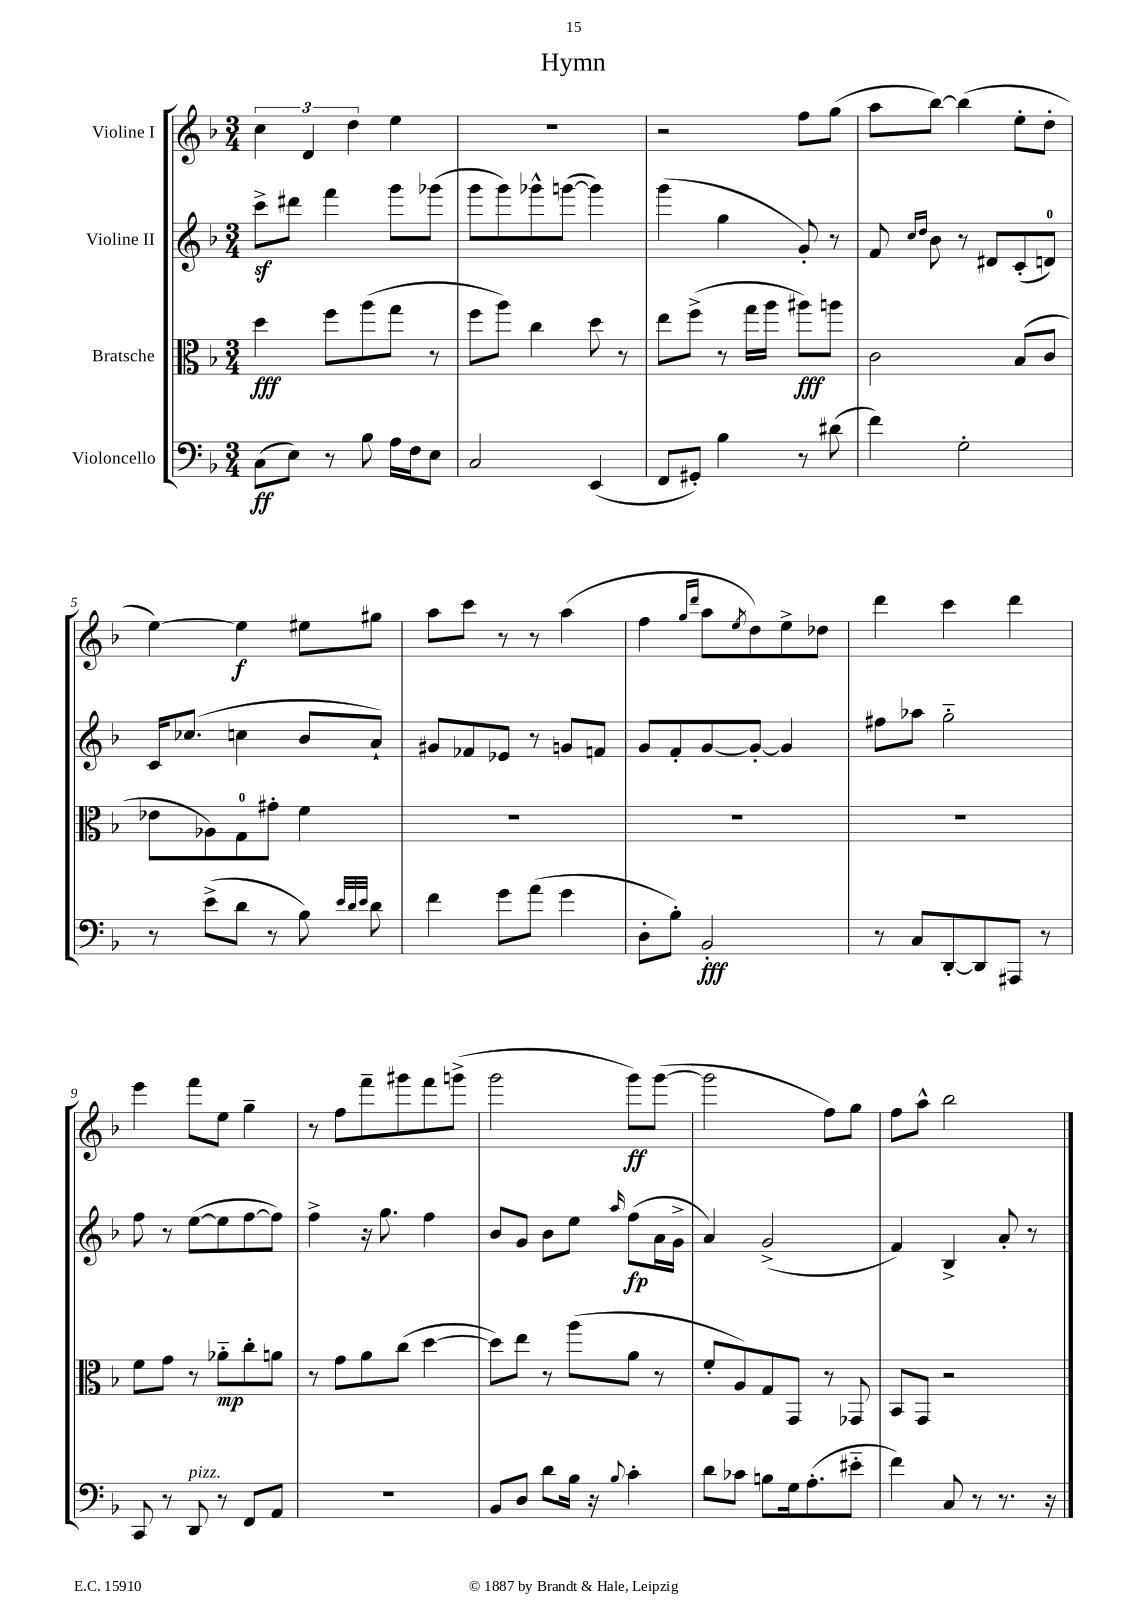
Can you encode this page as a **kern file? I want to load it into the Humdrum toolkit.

**kern	**kern	**kern	**kern
*staff4	*staff3	*staff2	*staff1
*clefF4	*clefC3	*clefG2	*clefG2
*k[b-]	*k[b-]	*k[b-]	*k[b-]
*M3/4	*M3/4	*M3/4	*M3/4
(8C	4dd	8ccc^	6cc
8E)	.	8ddd#	.
.	.	.	6d
8r	8ff	4fff	.
.	.	.	6dd
8B-	(8aa	.	.
16A	8gg	8ggg	4ee
16F	.	.	.
8E	8r	(8ggg-	.
=	=	=	=
2C	8ff	8ggg	2.r
.	8aa)	8ggg)	.
.	4cc	8ggg-^^	.
.	.	([8ggg	.
(4EE	8dd	4ggg])	.
.	8r	.	.
=	=	=	=
8FF	8ee	(4ggg	2r
8GG#')	(8ff^	.	.
4B-	8r	4gg	.
.	16gg	.	.
.	16aa	.	.
8r	8aa#)	8g')	8ff
(8d#	8aa	8r	(8gg
=	=	=	=
4f)	2c	8f	8aa
.	.	16qqcc	.
.	.	16qqdd	.
.	.	8b-	[8bb-)
2G'	.	8r	(4bb-]
.	.	8d#	.
.	(8B-	(8c'	8ee'
.	8c	8d)	8dd'
=	=	=	=
8r	8e-	16c	[4ee)
.	.	(8.cc-	.
(8e^	8A-)	.	.
8d	8G	4cc	4ee]
8r	8g#'	.	.
8B-)	4f	8b-	8ee#
32qqe	.	.	.
32qqd	.	.	.
32qqe	.	.	.
8d	.	8a`)	8gg#
=	=	=	=
4f	2.r	8g#	8aa
.	.	8f-	8ccc
8g	.	8e-	8r
(8a	.	8r	8r
4g	.	8g	(4aa
.	.	8f	.
=	=	=	=
8D'	2.r	8g	4ff
8B-')	.	8f'	.
.	.	.	16qqgg
.	.	.	16qqddd
2BB-'	.	[8g	8aa
.	.	.	8qee
.	.	8g'_	8dd)
.	.	4g]	8ee^
.	.	.	8dd-
=	=	=	=
8r	2.r	8ff#	4ddd
8C	.	8aa-	.
[8DD'	.	2gg'~	4ccc
8DD]	.	.	.
8AAA#	.	.	4ddd
8r	.	.	.
=	=	=	=
8CC	8f	8ff	4eee
8r	8g	8r	.
8DD	8r	([8ee	8fff
8r	8a-'~	8ee]	8ee
8FF	8cc'	[8ff	4gg~
8AA	8a	8ff])	.
=	=	=	=
2.r	8r	4ff^	8r
.	8g	.	8ff
.	8a	16r	8fff~
.	.	8.gg	.
.	(8cc	.	8ggg#
.	[4dd	4ff	8fff
.	.	.	(8ggg^
=	=	=	=
8BB-	8dd])	8b-	2ggg
8D	8ee	8g	.
8d	8r	8b-	.
16B-	(8aa	8ee	.
16r	.	.	.
8qqB-	.	16qqaa	.
4c'	8a	(8ff	8ggg)
.	8r	16a	([8ggg
.	.	16g^	.
=	=	=	=
8d	8f'	4a)	2ggg]
8c-	8A)	.	.
8B	8G	(2g^	.
16G	8GG	.	.
(8.A'	.	.	.
.	8r	.	8ff)
8e#'~	8GG-	.	8gg
=	=	=	=
4f)	8BB-	4f)	8ff
.	8GG	.	8aa^^
8C	2r	4B-^	2bb-
8r	.	.	.
8.r	.	8a'	.
.	.	8r	.
16r	.	.	.
==	==	==	==
*-	*-	*-	*-
